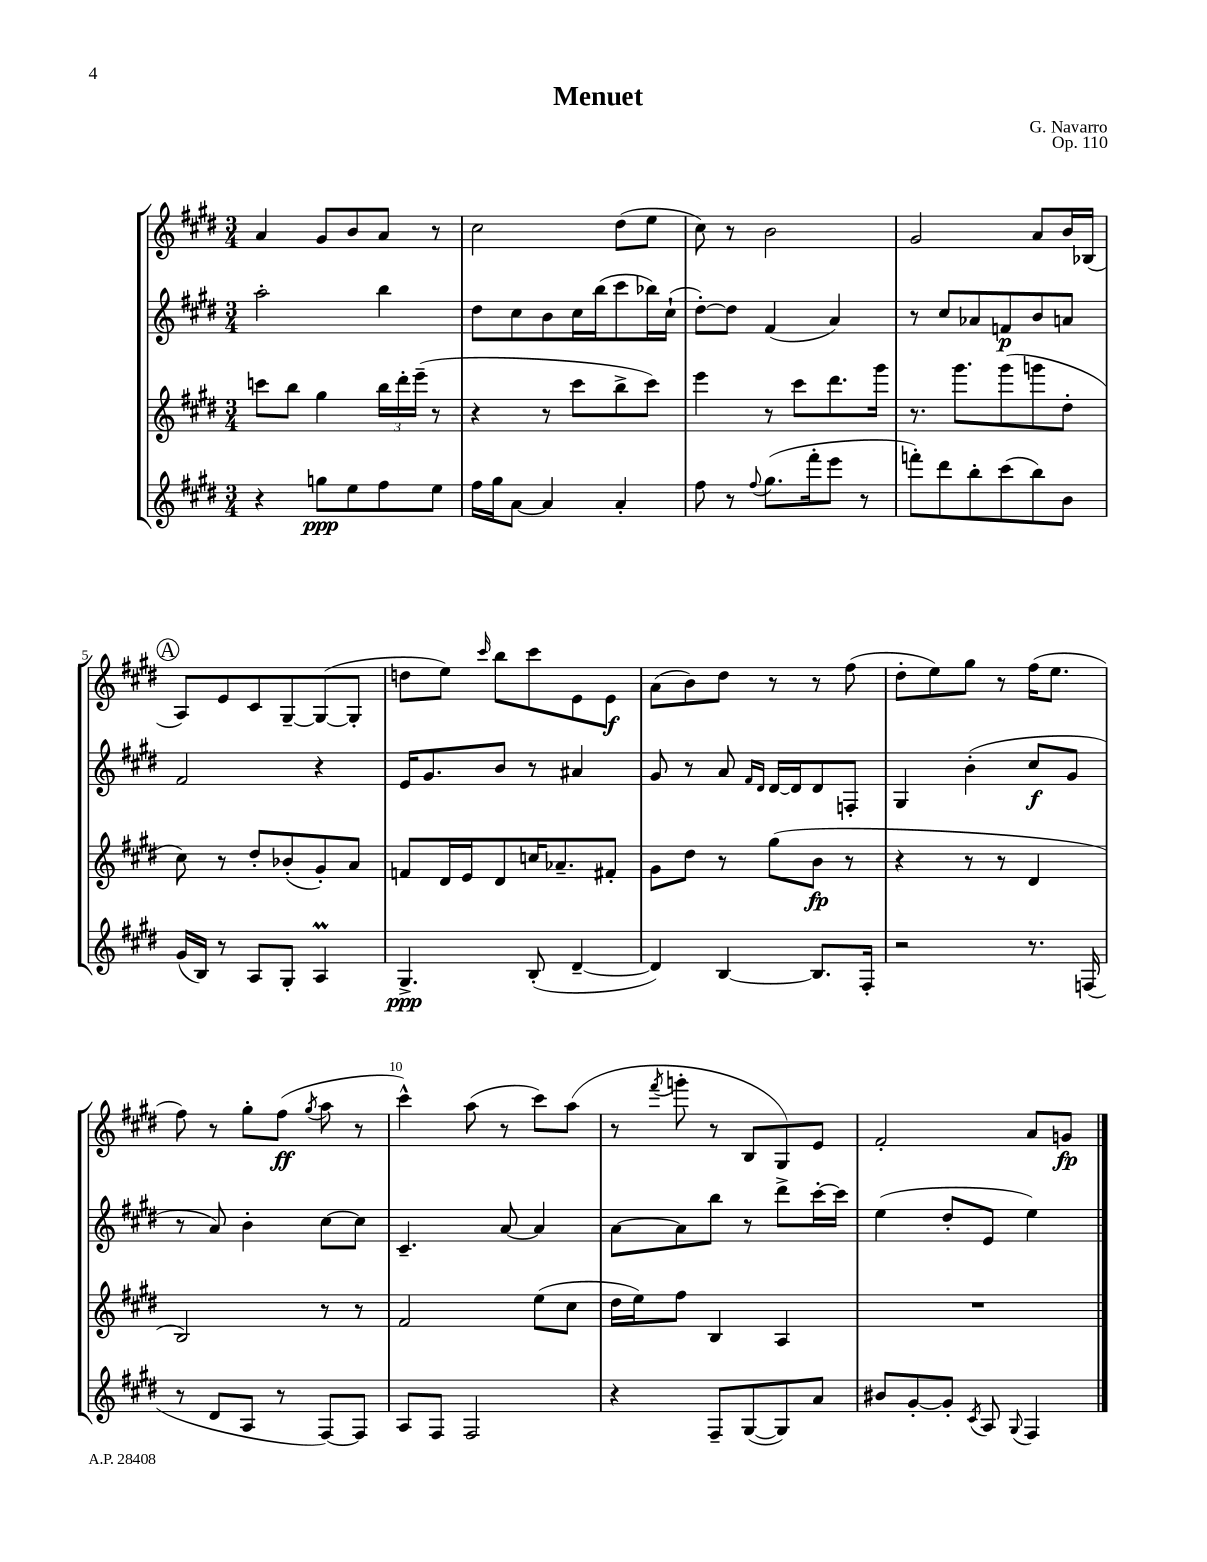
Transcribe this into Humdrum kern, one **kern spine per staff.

**kern	**kern	**kern	**kern
*staff4	*staff3	*staff2	*staff1
*clefG2	*clefG2	*clefG2	*clefG2
*k[f#c#g#d#]	*k[f#c#g#d#]	*k[f#c#g#d#]	*k[f#c#g#d#]
*M3/4	*M3/4	*M3/4	*M3/4
4r	8ccc\L	2aa'\	4a/
.	8bb\J	.	.
8gg\L	4gg#\	.	8g#/L
8ee\	.	.	8b/
8ff#\	24bb\LL	4bb\	8a/J
.	24ddd#'\	.	.
.	(24eee~\JJ	.	.
8ee\J	8r	.	8r
=	=	=	=
16ff#\LL	4r	8dd#\L	2cc#\
16gg#\J	.	.	.
[8a\J	.	8cc#\	.
4a/]	8r	8b\	.
.	8ccc#\L	16cc#\L	.
.	.	(16bb\J	.
4a'/	8bb^\	8ccc#\	(8dd#\L
.	8ccc#\J)	16bb-\L)	8ee\J
.	.	(16cc#`\JJ	.
=	=	=	=
8ff#\	4eee\	[8dd#'\L)	8cc#\)
8r	.	8dd#\]J	8r
8qqff#/	.	.	.
(8.gg#\L	8r	(4f#/	2b\
.	8ccc#\L	.	.
16fff#'\k	.	.	.
8eee\J	8.ddd#\	4a/)	.
8r	.	.	.
.	16ggg#\Jk	.	.
=	=	=	=
8fff'\L)	8.r	8r	2g#/
8ddd#\	.	8cc#/L	.
.	8.ggg#\L	.	.
8bb'\	.	8a-/	.
(8ccc#\	(8ggg#\	8f/	.
8bb\)	8ggg\	8b/	8a/L
8b\J	8dd#'\J	8a/J	16b/L
.	.	.	(16B-/JJ
=	=	=	=
(16g#/LL	8cc#\)	2f#/	8A/L)
16B/JJ)	.	.	.
8r	8r	.	8e/
8A/L	8dd#'/L	.	8c#/
8G#'/J	(8b-'/	.	[8G#~/
4A/	8g#'/)	4r	(8G#/_
.	8a/J	.	8G#'/]J
=	=	=	=
4.G#^/	8f/L	16e/LK	8dd\L
.	.	8.g#/	.
.	16d#/L	.	8ee\J)
.	16e/J	.	.
.	.	.	16qqccc#/
.	8d#/	8b/J	8bb\L
(8B'/	16cc/K	8r	8ccc#\
.	8.a-~/	.	.
[4d#~/	.	4a#/	8e\
.	8f#'/J	.	8e\J
=	=	=	=
4d#/])	8g#\L	8g#/	(8a\L
.	8dd#\J	8r	8b\)
[4B/	8r	8a/	8dd#\J
.	.	16qqf#/LL	.
.	.	16qqd#/JJ	.
.	(8gg#\L	[16d#/LL	8r
.	.	16d#/]J	.
8.B/]L	8b\J	8d#/	8r
.	8r	8F'/J	(8ff#\
16F#'/Jk	.	.	.
=	=	=	=
2r	4r	4G#/	8dd#'\L
.	.	.	8ee\)
.	8r	(4b'\	8gg#\J
.	8r	.	8r
8.r	4d#/	8cc#/L	(16ff#\LK
.	.	.	8.ee\J
.	.	8g#/J	.
(16F/	.	.	.
=	=	=	=
8r	2B/)	8r	8ff#\)
8d#/L	.	8a/)	8r
8A/J	.	4b'\	8gg#'\L
8r	.	.	(8ff#\J
.	.	.	8qgg#/
[8F#/L)	8r	[8cc#\L	8aa\
8F#/]J	8r	8cc#\]J	8r
=	=	=	=
8A/L	2f#/	4.c#~/	4ccc#^^\)
8F#/J	.	.	.
2F#/	.	.	(8aa\
.	.	[8a/	8r
.	(8ee\L	4a/]	8ccc#\L)
.	8cc#\J	.	(8aa\J
=	=	=	=
4r	16dd#\LL	[8a\L	8r
.	16ee\J)	.	.
.	.	.	8qfff#/
.	8ff#\J	8a\]	8ggg'\
8F#~/L	4B/	8bb\J	8r
([8G#/	.	8r	8B/L
8G#/])	4A/	8ddd#^\L	8G#/)
8a/J	.	[16ccc#'\L	8e/J
.	.	16ccc#\]JJ	.
=	=	=	=
8b#/L	2.r	(4ee\	2f#'/
[8g#'/	.	.	.
8g#'/]J	.	8dd#'/L	.
8qc#/	.	.	.
8A/	.	8e/J	.
8qqG#/	.	.	.
4F#/	.	4ee\)	8a/L
.	.	.	8g/J
==	==	==	==
*-	*-	*-	*-
